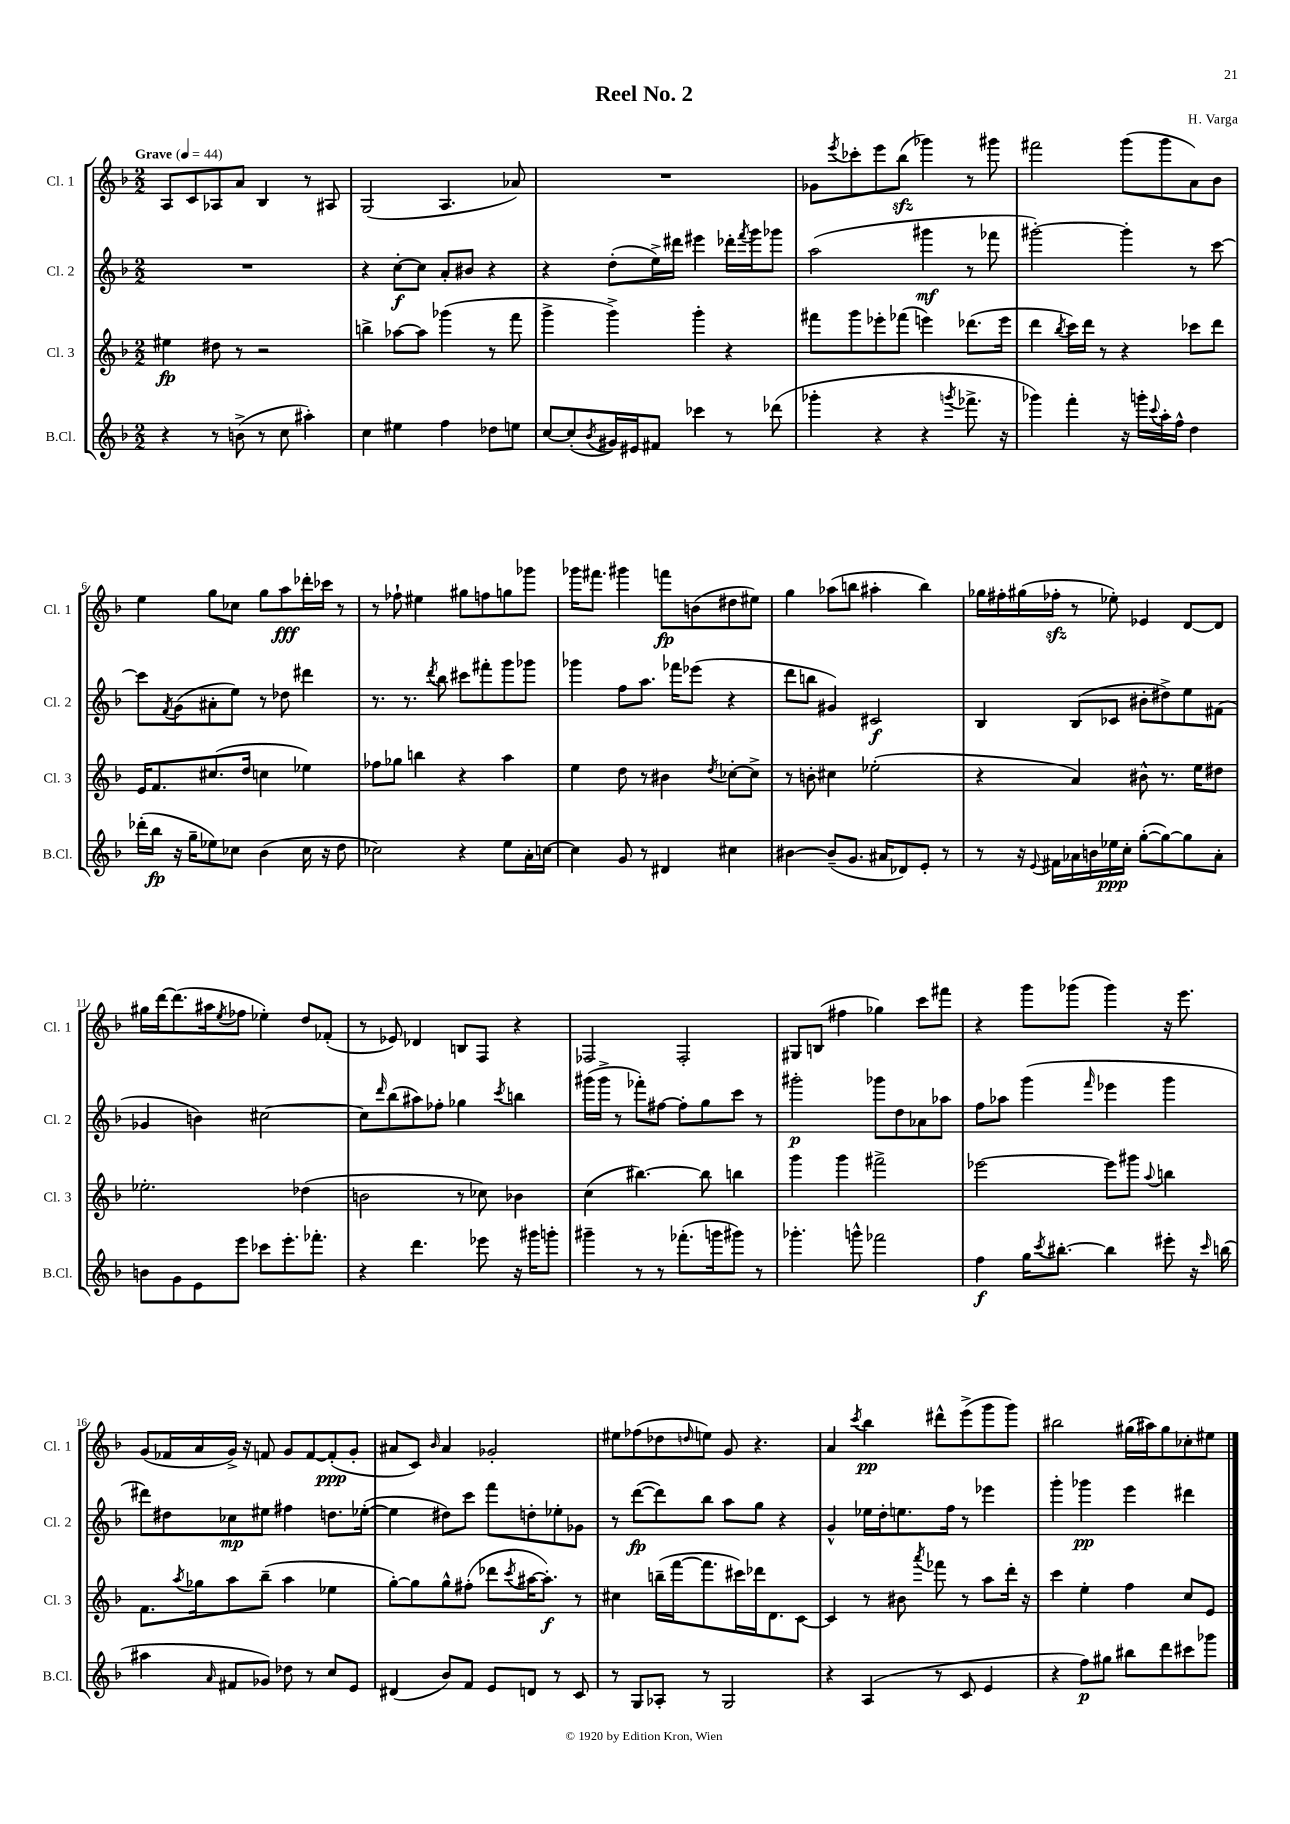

**kern	**dynam	**kern	**dynam	**kern	**dynam	**kern	**dynam
*part4	*part4	*part3	*part3	*part2	*part2	*part1	*part1
*staff4	*staff4	*staff3	*staff3	*staff2	*staff2	*staff1	*staff1
*I"B.Cl.	*	*I"Cl. 3	*	*I"Cl. 2	*	*I"Cl. 1	*
*I'B.Cl.	*	*I'Cl. 3	*	*I'Cl. 2	*	*I'Cl. 1	*
*clefG2	*	*clefG2	*	*clefG2	*	*clefG2	*
*k[b-]	*	*k[b-]	*	*k[b-]	*	*k[b-]	*
*M2/2	*	*M2/2	*	*M2/2	*	*M2/2	*
*MM44	*	*MM44	*	*MM44	*	*MM44	*
=1	=1	=1	=1	=1	=1	=1	=1
!	!	!	!	!	!	!LO:TX:a:B:t=Grave	!
4r	.	4ee#X\	fp	1r	.	8A/L	.
.	.	.	.	.	.	8c/	.
8r	.	8dd#X\	.	.	.	8A-X/	.
(8bn^\	.	8r	.	.	.	8a/J	.
8r	.	2r	.	.	.	4B-/	.
8cc\	.	.	.	.	.	.	.
4aa#X'\)	.	.	.	.	.	8r	.
.	.	.	.	.	.	8A#X/	.
=2	=2	=2	=2	=2	=2	=2	=2
4cc\	.	4bbn^\	.	4r	.	(2G/	.
4ee#X\	.	[8aa-X\L	.	[8cc'\L	f	.	.
.	.	8aa-\J]	.	8cc\J]	.	.	.
4ff\	.	(4ggg-X\	.	8a'/L	.	4.A/	.
.	.	.	.	8b#X/J	.	.	.
8dd-X\L	.	8r	.	4r	.	.	.
8een\J	.	8fff\	.	.	.	8a-X/)	.
=3	=3	=3	=3	=3	=3	=3	=3
[8cc/L	.	4ggg^\	.	4r	.	1r	.
(8cc'/]	.	.	.	.	.	.	.
8qb-/	.	.	.	.	.	.	.
16g#X/L)	.	4ggg^\)	.	(8dd'\L	.	.	.
16e#X/J	.	.	.	.	.	.	.
8f#X/J	.	.	.	16ee^\L)	.	.	.
.	.	.	.	16ddd#X\JJ	.	.	.
4ccc-X\	.	4ggg'\	.	4eee#X\	.	.	.
8r	.	4r	.	16ddd-X'\LL	.	.	.
.	.	.	.	8qfff/	.	.	.
.	.	.	.	16ggg\J	.	.	.
(8ddd-X\	.	.	.	8ggg-X\J	.	.	.
=4	=4	=4	=4	=4	=4	=4	=4
4ggg-X'\	.	8fff#X\L	.	(2aa\	.	8g-X\L	.
.	.	.	.	.	.	8qeee/	.
.	.	8ggg\	.	.	.	8ccc-X'\	.
4r	.	8eee-X'\	.	.	.	8eee\	.
.	.	(8fff-X\J	.	.	.	(8bb-zz\J	.
4r	.	4eeen\)	.	4ggg#X\	mf	4ggg-X\)	.
8qgggn/	.	.	.	.	.	.	.
8.fff-X^\	.	(8.ddd-X\L	.	8r	.	8r	.
.	.	.	.	8fff-X\	.	8ggg#X\	.
16r	.	16eee\Jk	.	.	.	.	.
=5	=5	=5	=5	=5	=5	=5	=5
4ggg-X\)	.	4ddd\	.	[2ggg#X'\)	.	2fff#X\	.
.	.	8qbb-/	.	.	.	.	.
4fff'\	.	16ccc\LL)	.	.	.	.	.
.	.	16ddd\JJ	.	.	.	.	.
.	.	8r	.	.	.	.	.
16r	.	4r	.	4ggg#'\]	.	(8ggg\L	.
16gggn'\LL	.	.	.	.	.	.	.
8qqccc/	.	.	.	.	.	.	.
16aa'\	.	.	.	.	.	8ggg\	.
16ff^^\JJ	.	.	.	.	.	.	.
4dd\	.	8ccc-X\L	.	8r	.	8a\)	.
.	.	8ddd\J	.	[8ccc\	.	8b-\J	.
!!LO:LB:g=z
=6	=6	=6	=6	=6	=6	=6	=6
(16ddd-X'\LL	.	16e/KL	.	8ccc\L]	.	4ee\	.
16bb-\JJ	fp	8.f/	.	.	.	.	.
.	.	.	.	8qf/	.	.	.
16r	.	.	.	(8g\	.	.	.
16gg~\KL	.	.	.	.	.	.	.
8ee-X\)	.	(8.cc#X/	.	8a#X'\	.	8gg\L	.
8cc-X\J	.	.	.	8ee\J)	.	8cc-X\J	.
.	.	16dd/Jk	.	.	.	.	.
(4b-\	.	4ccn\	.	8r	.	8gg\L	.
.	.	.	.	8dd-X\	.	8aa\	fff
16cc-\	.	4ee-X\)	.	4ddd#X\	.	16ddd-X'\L	.
16r	.	.	.	.	.	16ccc-X\JJ	.
8dd\	.	.	.	.	.	8r	.
=7	=7	=7	=7	=7	=7	=7	=7
2cc-X\)	.	8ff-X\L	.	8.r	.	8r	.
.	.	8gg-X\J	.	.	.	8ff-X`\	.
.	.	.	.	8.r	.	.	.
.	.	4bbn\	.	.	.	4ee#X\	.
.	.	.	.	8qddd/	.	.	.
.	.	.	.	8bb-\	.	.	.
4r	.	4r	.	8ccc#X\L	.	8gg#X\L	.
.	.	.	.	8fff#X'\	.	8ffn\	.
8ee\L	.	4aa\	.	8ggg\	.	8ggn\	.
16a'\L	.	.	.	8ggg-X\J	.	8ggg-X\J	.
[16ccn\JJ	.	.	.	.	.	.	.
=8	=8	=8	=8	=8	=8	=8	=8
4cc\]	.	4ee\	.	4ggg-X\	.	16ggg-X\KL	.
.	.	.	.	.	.	8.fff#X\J	.
8g/	.	8dd\	.	8ff\L	.	4ggg#X\	.
8r	.	8r	.	8.aa\J	.	.	.
4d#X/	.	4b#X\	.	.	.	8fffn\L	fp
.	.	.	.	16fff-X\KL	.	.	.
.	.	.	.	(8eee-X\J	.	(8bn\	.
.	.	8qdd/	.	.	.	.	.
4cc#X\	.	[8cc-X'\L	.	4r	.	8dd#X\	.
.	.	8cc-^\J]	.	.	.	8ee#X\J)	.
=9	=9	=9	=9	=9	=9	=9	=9
[4b#X\	.	8r	.	8ddd\L	.	4gg\	.
.	.	8bn'\	.	8bbn\J	.	.	.
(8b#~/L]	.	4cc#X\	.	4g#X/)	.	(8aa-X\L	.
8.g/J	.	.	.	.	.	8bbn\J	.
.	.	(2ee-X'\	.	2c#X/	f	4aa#X'\	.
16a#X/KL	.	.	.	.	.	.	.
8d-X/)	.	.	.	.	.	.	.
8e'/J	.	.	.	.	.	4bb\)	.
8r	.	.	.	.	.	.	.
=10	=10	=10	=10	=10	=10	=10	=10
8r	.	4r	.	4B-/	.	16gg-X\LL	.
.	.	.	.	.	.	16ff#X'\	.
16r	.	.	.	.	.	(16gg#X\	.
8qqe/	.	.	.	.	.	.	.
16f#X\LL	.	.	.	.	.	16ff-Xzz'\JJ	.
16a-X\	.	4a/)	.	(8B-/L	.	8r	.
16bn\	.	.	.	.	.	.	.
16ee-X\	ppp	.	.	8c-X/J	.	8ee-X'\)	.
16cc'\JJ	.	.	.	.	.	.	.
([8gg'\L	.	8b#X^^\	.	8b#X'\L	.	4e-X/	.
8gg\_)	.	8.r	.	8dd#X^\)	.	.	.
8gg\]	.	.	.	8ee\	.	[8d/L	.
.	.	16ee\KL	.	.	.	.	.
8a-'\J	.	8dd#X\J	.	(8f#X\J	.	8d/J]	.
!!LO:LB:g=z
=11	=11	=11	=11	=11	=11	=11	=11
8bn\L	.	2.ee-X'\	.	4g-X/	.	16gg#X\LL	.
.	.	.	.	.	.	[16ddd\J	.
8g\	.	.	.	.	.	(8.ddd\]	.
8e\	.	.	.	4bn\)	.	.	.
.	.	.	.	.	.	16aa#X\k	.
.	.	.	.	.	.	8qee/	.
8eee\J	.	.	.	.	.	8ff-X\J	.
8ccc-X\L	.	.	.	[2cc#X\	.	4ee-X'\)	.
8.eee'\	.	.	.	.	.	.	.
.	.	(4dd-X\	.	.	.	8dd/L	.
8.fff-X'\J	.	.	.	.	.	.	.
.	.	.	.	.	.	(8f-X'/J	.
=12	=12	=12	=12	=12	=12	=12	=12
4r	.	2bn\	.	8cc#\L]	.	8r	.
.	.	.	.	16qqddd/	.	.	.
.	.	.	.	(8bb-\	.	8e-X/)	.
4.ddd\	.	.	.	8aa#X\)	.	4d-X/	.
.	.	.	.	8ff-X'\J	.	.	.
.	.	8r	.	4gg-X\	.	8Bn/L	.
8eee-X\	.	8cc-X\)	.	.	.	8F/J	.
.	.	.	.	8qccc/	.	.	.
16r	.	4b-X\	.	4bbn\	.	4r	.
16ggg#X\KL	.	.	.	.	.	.	.
8gggn'\J	.	.	.	.	.	.	.
=13	=13	=13	=13	=13	=13	=13	=13
4ggg#X~\	.	(4cc\	.	(16ggg#X\LL	.	2F-X/	.
.	.	.	.	16ggg#^\JJ	.	.	.
.	.	.	.	8r	.	.	.
8r	.	[4.bb#X\)	.	8fff-X'\L)	.	.	.
8r	.	.	.	[8ff#X\J	.	.	.
(8.fff-X'\L	.	.	.	8ff#'\L]	.	2F-'/	.
.	.	8bb#\]	.	8gg\	.	.	.
16gggn\k	.	.	.	.	.	.	.
8ggg#X\J)	.	4bbn\	.	8ccc\J	.	.	.
8r	.	.	.	8r	.	.	.
=14	=14	=14	=14	=14	=14	=14	=14
4.ggg-X'\	.	4ggg\	.	2ggg#X'\	p	8G#X/L	.
.	.	.	.	.	.	(8Bn/J	.
.	.	4ggg\	.	.	.	4ff#X\	.
8gggn^^\	.	.	.	.	.	.	.
2fff-X\	.	2fff#X^\	.	8ggg-X\L	.	4gg-X\)	.
.	.	.	.	8dd\	.	.	.
.	.	.	.	8a-X\	.	8ccc\L	.
.	.	.	.	8aa-X\J	.	8fff#X\J	.
=15	=15	=15	=15	=15	=15	=15	=15
4ff\	f	[2eee-X\	.	8ff\L	.	4r	.
.	.	.	.	8aa-X\J	.	.	.
16gg\KL	.	.	.	(4ggg\	.	8ggg\L	.
8qccc/	.	.	.	.	.	.	.
[8.bb#X'\J	.	.	.	.	.	.	.
.	.	.	.	.	.	(8ggg-X\J	.
.	.	.	.	16qqfff/	.	.	.
4bb#\]	.	8eee-\L]	.	4eee-X\	.	4ggg-\)	.
.	.	8ggg#X\J	.	.	.	.	.
.	.	8qqaa/	.	.	.	.	.
8eee#X'\	.	4bbn\	.	4ggg\	.	16r	.
.	.	.	.	.	.	8.eee\	.
16r	.	.	.	.	.	.	.
16qqccc/	.	.	.	.	.	.	.
(16bbn\	.	.	.	.	.	.	.
!!LO:LB:g=z
=16	=16	=16	=16	=16	=16	=16	=16
4aa#X\	.	8.f\L	.	8ddd#X\L)	.	(8g/L	.
.	.	.	.	8dd#X\	.	16f-X/L	.
.	.	8qaa/	.	.	.	.	.
.	.	16gg-X\k	.	.	.	16a/	.
16qqa/	.	.	.	.	.	.	.
8f#X/L	.	8aa\	.	8cc-X\	mp	16g^/JJ)	.
.	.	.	.	.	.	16r	.
8g-X/J)	.	(8bb-~\J	.	8ee#X\J	.	8fn/	.
8dd-X\	.	4aa\	.	4ff#X\	.	8g/L	.
8r	.	.	.	.	.	[8f/	.
8cc/L	.	4ee-X\	.	8.ddn\L	.	(8f'/]	ppp
8e/J	.	.	.	.	.	8g'/J	.
.	.	.	.	([16ee-X'\Jk	.	.	.
=17	=17	=17	=17	=17	=17	=17	=17
(4d#X/	.	[8gg'\L)	.	4ee-\]	.	8a#X/L	.
.	.	8gg\]	.	.	.	8c/J)	.
.	.	.	.	.	.	16qqb-/	.
8b-/L)	.	8gg^^\	.	8dd#X\L)	.	4a#/	.
8f/J	.	(8ff#X'\J	.	8ccc\J	.	.	.
8e/L	.	8ddd-X\L	.	8fff\L	.	2g-X'/	.
.	.	8qccc/	.	.	.	.	.
8dn/J	.	[16aa#X\K	.	8ddn'\	.	.	.
.	.	8.aa#'\J])	f	.	.	.	.
8r	.	.	.	8ee-X'\	.	.	.
8c/	.	8r	.	8g-X\J	.	.	.
=18	=18	=18	=18	=18	=18	=18	=18
8r	.	4cc#X\	.	8r	.	8ee#X\L	.
8G/L	.	.	.	([8ddd\L	fp	(8ff-X\	.
8A-X'/J	.	(16bbn~\LL	.	8ddd\])	.	8dd-X\	.
.	.	[16fff\J	.	.	.	.	.
.	.	.	.	.	.	16qqddn/	.
8r	.	8.fff\]	.	8bb-\J	.	8een\J)	.
2G/	.	.	.	8aa\L	.	8g/	.
.	.	16ccc#X\L)	.	.	.	.	.
.	.	16ddd-X\J	.	8gg\J	.	4.r	.
.	.	8.d\	.	.	.	.	.
.	.	.	.	4r	.	.	.
.	.	[8c\J	.	.	.	.	.
=19	=19	=19	=19	=19	=19	=19	=19
4r	.	4c/]	.	4g^^/	.	4a/	.
.	.	.	.	.	.	8qccc/	.
(4A/	.	8r	.	16ee-X\LL	.	4bb-\	pp
.	.	.	.	16dd'\J	.	.	.
.	.	8b#X\	.	8.een\	.	.	.
.	.	8qaaa/	.	.	.	.	.
8r	.	8fff-X\	.	.	.	8ddd#X^^\L	.
.	.	.	.	16ff\Jk	.	.	.
8c/	.	8r	.	8r	.	(8eee^\	.
4e/	.	8aa\L	.	4eee-X\	.	8ggg\	.
.	.	16ddd'\Jk	.	.	.	8ggg\J)	.
.	.	16r	.	.	.	.	.
=20	=20	=20	=20	=20	=20	=20	=20
4r	.	4ccc\	.	4ggg'\	.	2bb#X\	.
8ff\L)	p	4ee'\	.	4ggg-X\	pp	.	.
8gg#X\J	.	.	.	.	.	.	.
8bb#X\L	.	4ff\	.	4eee\	.	(16gg#X\LL	.
.	.	.	.	.	.	16aa#X\J)	.
8ddd\	.	.	.	.	.	8gg#\	.
8ccc#X\	.	8cc/L	.	4ddd#X\	.	8cc-X'\	.
8ggg-X\J	.	8e/J	.	.	.	8ee#X\J	.
==	==	==	==	==	==	==	==
*-	*-	*-	*-	*-	*-	*-	*-
